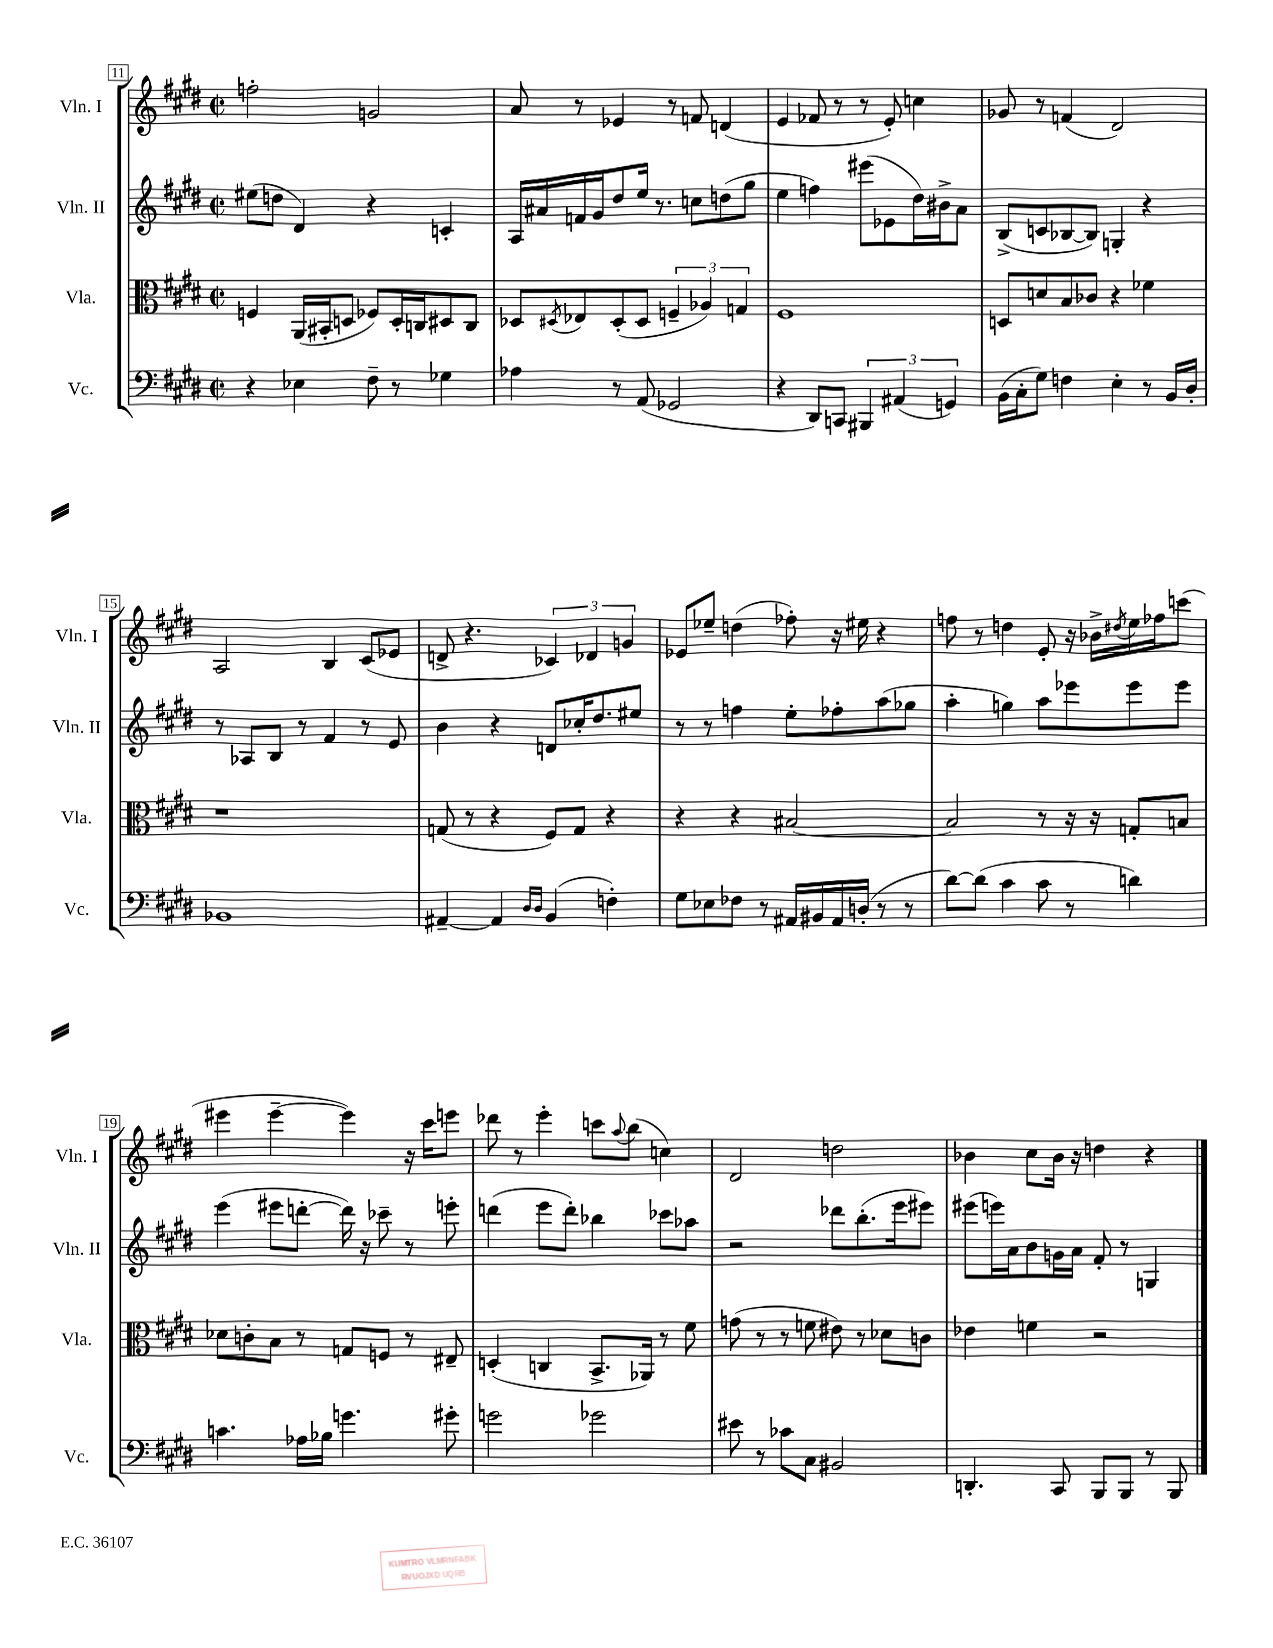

**kern	**kern	**kern	**kern
*staff4	*staff3	*staff2	*staff1
*clefF4	*clefC3	*clefG2	*clefG2
*k[f#c#g#d#]	*k[f#c#g#d#]	*k[f#c#g#d#]	*k[f#c#g#d#]
*M2/2	*M2/2	*M2/2	*M2/2
*met(c|)	*met(c|)	*met(c|)	*met(c|)
4r	4F/	(8ee#\L	2ff'\
.	.	8dd\J	.
4E-\	(16AA/LL	4d#/)	.
.	16BB#'/J	.	.
.	8D/J	.	.
8F#~\	8F-/L)	4r	2g/
8r	16D'/L	.	.
.	16C/J	.	.
4G-\	8D#/	4c'/	.
.	8C/J	.	.
=	=	=	=
4A-\	8D-/L	16A/LL	8a/
.	.	16a#/	.
.	8qD#/	.	.
.	8E-/	16f/	8r
.	.	16g#/J	.
8r	(8D#'/	8dd#/	4e-/
(8AA/	8D#/J	16ee/Jk	.
.	.	8.r	.
2GG-/	6F~/	.	8r
.	.	8cc\L	8f/
.	6A-/)	.	.
.	.	(8dd\	(4d/
.	6G/	.	.
.	.	8gg#\J	.
=	=	=	=
4r	1F#	4ee\	4e/
8DD#/L)	.	4ff\)	8f-/
8CC/J	.	.	8r
6BBB#/	.	(8eee#\L	8r
.	.	8e-\	8e'/)
(6AA#/	.	.	.
.	.	16dd#\L)	4cc\
.	.	16b#^\J	.
6GG/)	.	.	.
.	.	8a\J	.
=	=	=	=
(16BB\LL	8D/L	(8B^/L	8g-/
16C#'\J	.	.	.
8G#\J)	8d/	8c/	8r
4F\	8B/	[8B-/	(4f/
.	8c-/J	8B-/]J)	.
4E'\	4r	4G'/	2d#/)
8r	4f-\	4r	.
16BB/LL	.	.	.
16D#'/JJ	.	.	.
=	=	=	=
1BB-	1r	8r	2A/
.	.	8A-/L	.
.	.	8B/J	.
.	.	8r	.
.	.	4f#/	4B/
.	.	8r	(8c#/L
.	.	8e/	8e-/J
=	=	=	=
[4AA#~/	(8G/	4b\	8d^/
.	8r	.	4.r
4AA#/]	4r	4r	.
16qqD#/LL	.	.	.
16qqD#/JJ	.	.	.
(4BB/	8F#/L)	8d/L	6c-/)
.	8G/J	16cc-'/K	.
.	.	.	6d-/
.	.	8.dd#/	.
4F'\)	4r	.	.
.	.	.	6g/
.	.	8ee#/J	.
=	=	=	=
8G#\L	4r	8r	8e-/L
8E-\	.	8r	8ee-~/J
8F-\J	4r	4ff\	(4dd\
8r	.	.	.
16AA#/LL	[2B#/	8ee'\L	8ff-'\)
16BB#/	.	.	.
16AA#/	.	8ff-'\	16r
(16D'/JJ	.	.	16ee#\
8r	.	(8aa\	4r
8r	.	8gg-\J	.
=	=	=	=
[8d#\L)	2B#/]	4aa'\	8ff\
(8d#\]J	.	.	8r
4c#\	.	4gg\)	4dd\
8c#\	8r	8aa\L	8e'/
8r	16r	8eee-\	16r
.	16r	.	16b-^\LL
.	.	.	8qdd#/
4d\)	8G'/L	8eee-\	16ee\
.	.	.	16ff-\J
.	8B/J	8eee-\J	(8ccc\J
=	=	=	=
4.c\	8d-\L	(4eee\	4eee#\
.	8c'\	.	.
.	8B\J	8eee#\L	[4eee#~\
16A-\LL	8r	[8ddd'\J	.
16B-\JJ	.	.	.
4.g\	8G/L	16ddd\])	4eee#\])
.	.	16r	.
.	8F/J	8ccc-~\	.
.	8r	8r	16r
.	.	.	16ccc#\LK
8g#'\	8E#~/	8eee'\	8eee\J
=	=	=	=
2g\	(4D'/	(4ddd\	8ddd-\
.	.	.	8r
.	4C/	8eee\L	4eee'\
.	.	8ddd'\J)	.
2g-\	8.BB^/L	4bb-\	8ccc\L
.	.	.	8qqaa/
.	.	.	(8bb\J
.	16AA-/Jk)	.	.
.	8r	8ccc-\L	4cc\)
.	8f#\	8aa-\J	.
=	=	=	=
8e#\	(8g\	2r	2d#/
8r	8r	.	.
8c-\L	8r	.	.
8C#\J	8f\	.	.
2BB#/	8e#\)	8ddd-\L	2dd\
.	8r	(8.bb'\	.
.	8d-\L	.	.
.	.	16eee\k	.
.	8c\J	8eee#\J)	.
=	=	=	=
4.DD'/	4e-\	(8eee#\L	4b-\
.	.	16eee\L)	.
.	.	16a\J	.
.	4f\	8b\	8cc#\L
8CC#/	.	16g\L	16b-\Jk
.	.	16a\JJ	16r
8BBB/L	2r	8f#'/	4dd\
8BBB/J	.	8r	.
8r	.	4G/	4r
8BBB/	.	.	.
==	==	==	==
*-	*-	*-	*-
